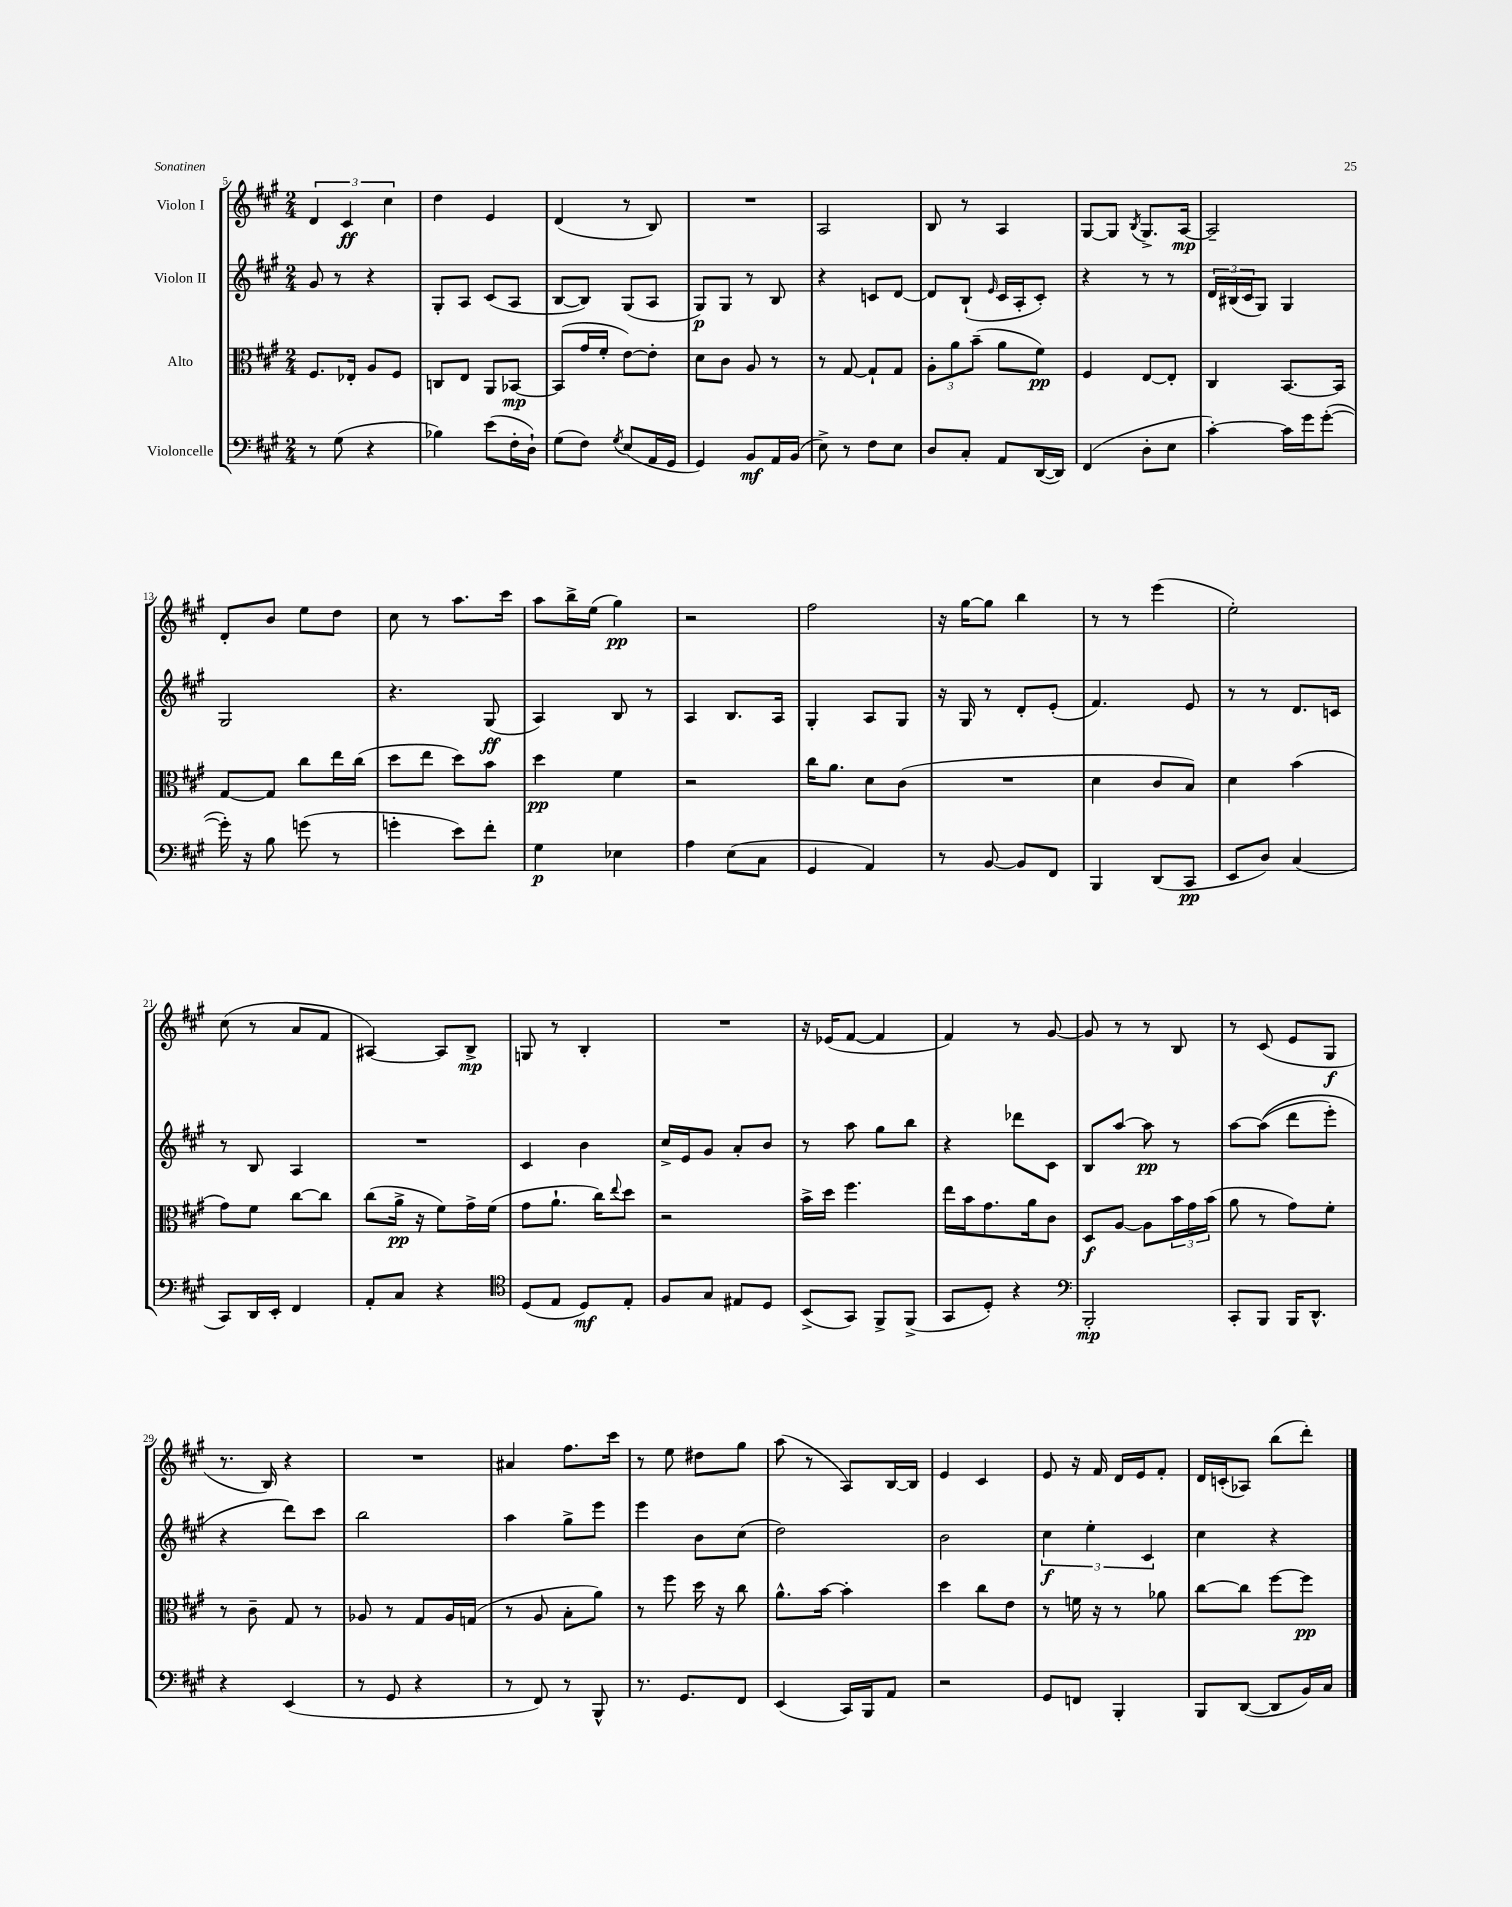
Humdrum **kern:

**kern	**dynam	**kern	**dynam	**kern	**dynam	**kern	**dynam
*part4	*part4	*part3	*part3	*part2	*part2	*part1	*part1
*staff4	*staff4	*staff3	*staff3	*staff2	*staff2	*staff1	*staff1
*I"Violoncelle	*	*I"Alto	*	*I"Violon II	*	*I"Violon I	*
*clefF4	*	*clefC3	*	*clefG2	*	*clefG2	*
*k[f#c#g#]	*	*k[f#c#g#]	*	*k[f#c#g#]	*	*k[f#c#g#]	*
*M2/4	*	*M2/4	*	*M2/4	*	*M2/4	*
=5	=5	=5	=5	=5	=5	=5	=5
8r	.	8.F#/L	.	8g#/	.	6d/	.
(8G#\	.	.	.	8r	.	.	.
.	.	.	.	.	.	6c#/	ff
.	.	16E-X'/Jk	.	.	.	.	.
4r	.	8A/L	.	4r	.	.	.
.	.	.	.	.	.	6cc#\	.
.	.	8F#/J	.	.	.	.	.
=6	=6	=6	=6	=6	=6	=6	=6
4B-X\)	.	8Cn/L	.	8G#'/L	.	4dd\	.
.	.	8E/J	.	8A/J	.	.	.
(8e\L	.	8AA/L	.	(8c#/L	.	4e/	.
16F#'\L	.	[8BB-X/J	mp	8A/J	.	.	.
16D`\JJ)	.	.	.	.	.	.	.
=7	=7	=7	=7	=7	=7	=7	=7
(8G#\L	.	(8BB-/L]	.	[8B/L	.	(4d/	.
8F#\J)	.	16g#/L	.	8B/J])	.	.	.
.	.	16f#'/JJ	.	.	.	.	.
8qG#/	.	.	.	.	.	.	.
(8E/L	.	[8e\L)	.	(8G#/L	.	8r	.
16AA/L	.	8e'\J]	.	8A/J	.	8B/)	.
16GG#/JJ	.	.	.	.	.	.	.
=8	=8	=8	=8	=8	=8	=8	=8
4GG#/)	.	8d\L	.	8G#/L)	p	2r	.
.	.	8c#\J	.	8G#/J	.	.	.
8BB/L	mf	8A/	.	8r	.	.	.
16AA/L	.	8r	.	8B/	.	.	.
(16BB/JJ	.	.	.	.	.	.	.
=9	=9	=9	=9	=9	=9	=9	=9
8E^\)	.	8r	.	4r	.	2A/	.
8r	.	[8G#/	.	.	.	.	.
8F#\L	.	8G#`/L]	.	8cn/L	.	.	.
8E\J	.	8G#/J	.	[8d/J	.	.	.
=10	=10	=10	=10	=10	=10	=10	=10
8D/L	.	12A'\L	.	8d/L]	.	8B/	.
.	.	12a\	.	.	.	.	.
8C#'/J	.	.	.	(8B`/J	.	8r	.
.	.	(12b~\J	.	.	.	.	.
.	.	.	.	16qqe/	.	.	.
8AA/L	.	8a\L	.	16c#/LL	.	4A/	.
.	.	.	.	16A'/J	.	.	.
([16DD/L	.	8f#\J)	pp	8c#'/J)	.	.	.
16DD/JJ])	.	.	.	.	.	.	.
=11	=11	=11	=11	=11	=11	=11	=11
(4FF#/	.	4F#/	.	4r	.	[8G#/L	.
.	.	.	.	.	.	8G#/J]	.
.	.	.	.	.	.	8qB/	.
8D'\L	.	[8E/L	.	8r	.	8.G#^/L	.
8E\J	.	8E'/J]	.	8r	.	.	.
.	.	.	.	.	.	[16A/Jk	mp
=12	=12	=12	=12	=12	=12	=12	=12
[4c#'\)	.	4C#/	.	24d/LL	.	2A~/]	.
.	.	.	.	(24B#X/	.	.	.
.	.	.	.	24c#/J	.	.	.
.	.	.	.	8G#/J)	.	.	.
16c#\LL]	.	[8.BB/L	.	4G#/	.	.	.
16g#\J	.	.	.	.	.	.	.
([8g#'\J	.	.	.	.	.	.	.
.	.	16BB/Jk]	.	.	.	.	.
!!LO:LB:g=z
=13	=13	=13	=13	=13	=13	=13	=13
16g#'\])	.	[8G#/L	.	2G#/	.	8d'/L	.
16r	.	.	.	.	.	.	.
8B\	.	8G#/J]	.	.	.	8b/J	.
(8gn\	.	8cc#\L	.	.	.	8ee\L	.
8r	.	16ee\L	.	.	.	8dd\J	.
.	.	(16cc#\JJ	.	.	.	.	.
=14	=14	=14	=14	=14	=14	=14	=14
4gn'\	.	8dd\L	.	4.r	.	8cc#\	.
.	.	8ee\J	.	.	.	8r	.
8e\L)	.	8dd\L)	.	.	.	8.aa\L	.
8f#'\J	.	8b\J	.	(8G#/	ff	.	.
.	.	.	.	.	.	16ccc#\Jk	.
=15	=15	=15	=15	=15	=15	=15	=15
4G#\	p	4dd\	pp	4A/)	.	8aa\L	.
.	.	.	.	.	.	16bb^\L	.
.	.	.	.	.	.	(16ee\JJ	.
4E-X\	.	4f#\	.	8B/	.	4gg#\)	pp
.	.	.	.	8r	.	.	.
=16	=16	=16	=16	=16	=16	=16	=16
4A\	.	2r	.	4A/	.	2r	.
(8E\L	.	.	.	8.B/L	.	.	.
8C#\J	.	.	.	.	.	.	.
.	.	.	.	16A/Jk	.	.	.
=17	=17	=17	=17	=17	=17	=17	=17
4GG#/	.	16cc#\KL	.	4G#'/	.	2ff#\	.
.	.	8.a\J	.	.	.	.	.
4AA/)	.	8d\L	.	8A/L	.	.	.
.	.	(8c#\J	.	8G#/J	.	.	.
=18	=18	=18	=18	=18	=18	=18	=18
8r	.	2r	.	16r	.	16r	.
.	.	.	.	16G#/	.	[16gg#\KL	.
[8BB/	.	.	.	8r	.	8gg#\J]	.
8BB/L]	.	.	.	8d'/L	.	4bb\	.
8FF#/J	.	.	.	(8e'/J	.	.	.
=19	=19	=19	=19	=19	=19	=19	=19
4BBB/	.	4d\	.	4.f#/)	.	8r	.
.	.	.	.	.	.	8r	.
(8DD/L	.	8c#/L	.	.	.	(4eee\	.
8CC#/J	pp	8B/J)	.	8e/	.	.	.
=20	=20	=20	=20	=20	=20	=20	=20
8EE/L	.	4d\	.	8r	.	2ee'\)	.
8D/J)	.	.	.	8r	.	.	.
(4C#/	.	(4b\	.	8.d/L	.	.	.
.	.	.	.	16cn/Jk	.	.	.
!!LO:LB:g=z
=21	=21	=21	=21	=21	=21	=21	=21
8CC#/L)	.	8g#\L)	.	8r	.	(8cc#\	.
16DD/L	.	8f#\J	.	8B/	.	8r	.
16EE'/JJ	.	.	.	.	.	.	.
4FF#/	.	[8cc#\L	.	4A/	.	8a/L	.
.	.	8cc#\J]	.	.	.	8f#/J	.
=22	=22	=22	=22	=22	=22	=22	=22
8AA'/L	.	(8cc#\L	.	2r	.	[4A#X/)	.
8C#/J	.	16a^\Jk	pp	.	.	.	.
.	.	16r	.	.	.	.	.
4r	.	8f#\L)	.	.	.	8A#/L]	.
.	.	16g#^\L	.	.	.	8B^/J	mp
.	.	(16f#\JJ	.	.	.	.	.
=23	=23	=23	=23	=23	=23	=23	=23
*clefC4	*	*	*	*	*	*	*
(8D/L	.	8g#\L	.	4c#/	.	8Gn/	.
8E/J	.	8.a`\J	.	.	.	8r	.
8D/L)	mf	.	.	4b\	.	4B'/	.
.	.	16cc#\KL)	.	.	.	.	.
.	.	8qqee/	.	.	.	.	.
8E'/J	.	8dd\J	.	.	.	.	.
=24	=24	=24	=24	=24	=24	=24	=24
8F#/L	.	2r	.	16cc#^/LL	.	2r	.
.	.	.	.	16e/J	.	.	.
8G#/J	.	.	.	8g#/J	.	.	.
8E#X/L	.	.	.	8a'/L	.	.	.
8D/J	.	.	.	8b/J	.	.	.
=25	=25	=25	=25	=25	=25	=25	=25
(8BB^/L	.	16b^\LL	.	8r	.	16r	.
.	.	16dd\JJ	.	.	.	(16e-X/KL	.
8GG#/J)	.	4.ff#\	.	8aa\	.	[8f#/J	.
8FF#^/L	.	.	.	8gg#\L	.	4f#/]	.
(8FF#^/J	.	.	.	8bb\J	.	.	.
=26	=26	=26	=26	=26	=26	=26	=26
8GG#/L	.	16ee\LL	.	4r	.	4f#/)	.
.	.	16b\J	.	.	.	.	.
8D'/J)	.	8.g#\	.	.	.	.	.
4r	.	.	.	8ddd-X\L	.	8r	.
.	.	16a\k	.	.	.	.	.
.	.	8c#\J	.	8c#\J	.	[8g#/	.
=27	=27	=27	=27	=27	=27	=27	=27
*clefF4	*	*	*	*	*	*	*
2BBB'/	mp	8D/L	f	8B/L	.	8g#/]	.
.	.	[8A/J	.	[8aa/J	.	8r	.
.	.	8A\L]	.	8aa\]	pp	8r	.
.	.	24b\L	.	8r	.	8B/	.
.	.	24g#\	.	.	.	.	.
.	.	(24b\JJ	.	.	.	.	.
=28	=28	=28	=28	=28	=28	=28	=28
8CC#'/L	.	8a\	.	[8aa\L	.	8r	.
8BBB/J	.	8r	.	((8aa\J]	.	(8c#/	.
16BBB/KL	.	8g#\L)	.	8ddd\L	.	8e/L	.
8.DD^^/J	.	.	.	.	.	.	.
.	.	8f#'\J	.	8eee'\J)	.	8G#/J	f
!!LO:LB:g=z
=29	=29	=29	=29	=29	=29	=29	=29
4r	.	8r	.	4r	.	8.r	.
.	.	8c#~\	.	.	.	.	.
.	.	.	.	.	.	16B/)	.
(4EE/	.	8G#/	.	8ddd\L)	.	4r	.
.	.	8r	.	8ccc#\J	.	.	.
=30	=30	=30	=30	=30	=30	=30	=30
8r	.	8A-X/	.	2bb\	.	2r	.
8GG#/	.	8r	.	.	.	.	.
4r	.	8G#/L	.	.	.	.	.
.	.	16A-/L	.	.	.	.	.
.	.	(16Gn/JJ	.	.	.	.	.
=31	=31	=31	=31	=31	=31	=31	=31
8r	.	8r	.	4aa\	.	4a#X/	.
8FF#/)	.	8A/	.	.	.	.	.
8r	.	8B'\L	.	8gg#^\L	.	8.ff#\L	.
8BBB^^/	.	8a\J)	.	8eee\J	.	.	.
.	.	.	.	.	.	16ccc#\Jk	.
=32	=32	=32	=32	=32	=32	=32	=32
8.r	.	8r	.	4eee\	.	8r	.
.	.	8ff#\	.	.	.	8ee\	.
8.GG#/L	.	.	.	.	.	.	.
.	.	16dd\	.	8b\L	.	8dd#X\L	.
.	.	16r	.	.	.	.	.
8FF#/J	.	8cc#\	.	(8cc#\J	.	8gg#\J	.
=33	=33	=33	=33	=33	=33	=33	=33
(4EE/	.	8.a^^\L	.	2dd\)	.	(8aa\	.
.	.	.	.	.	.	8r	.
.	.	[16b\Jk	.	.	.	.	.
16CC#/LL)	.	4b'\]	.	.	.	8A/L)	.
16BBB/J	.	.	.	.	.	.	.
8AA/J	.	.	.	.	.	[16B/L	.
.	.	.	.	.	.	16B/JJ]	.
=34	=34	=34	=34	=34	=34	=34	=34
2r	.	4dd\	.	2b\	.	4e/	.
.	.	8cc#\L	.	.	.	4c#/	.
.	.	8e\J	.	.	.	.	.
=35	=35	=35	=35	=35	=35	=35	=35
8GG#/L	.	8r	.	6cc#\	f	8e/	.
8FFn/J	.	16fn\	.	.	.	16r	.
.	.	.	.	6ee'\	.	.	.
.	.	16r	.	.	.	16f#/	.
4BBB'/	.	8r	.	.	.	16d/LL	.
.	.	.	.	.	.	16e/J	.
.	.	.	.	6c#/	.	.	.
.	.	8a-X\	.	.	.	8f#'/J	.
=36	=36	=36	=36	=36	=36	=36	=36
8BBB/L	.	[8cc#\L	.	4cc#\	.	16d/LL	.
.	.	.	.	.	.	(16cn'/J	.
([8DD/J	.	8cc#\J]	.	.	.	8A-X/J)	.
8DD/L]	.	[8ff#\L	.	4r	.	(8bb\L	.
16BB/L)	.	8ff#\J]	pp	.	.	8ddd'\J)	.
16C#/JJ	.	.	.	.	.	.	.
==	==	==	==	==	==	==	==
*-	*-	*-	*-	*-	*-	*-	*-
